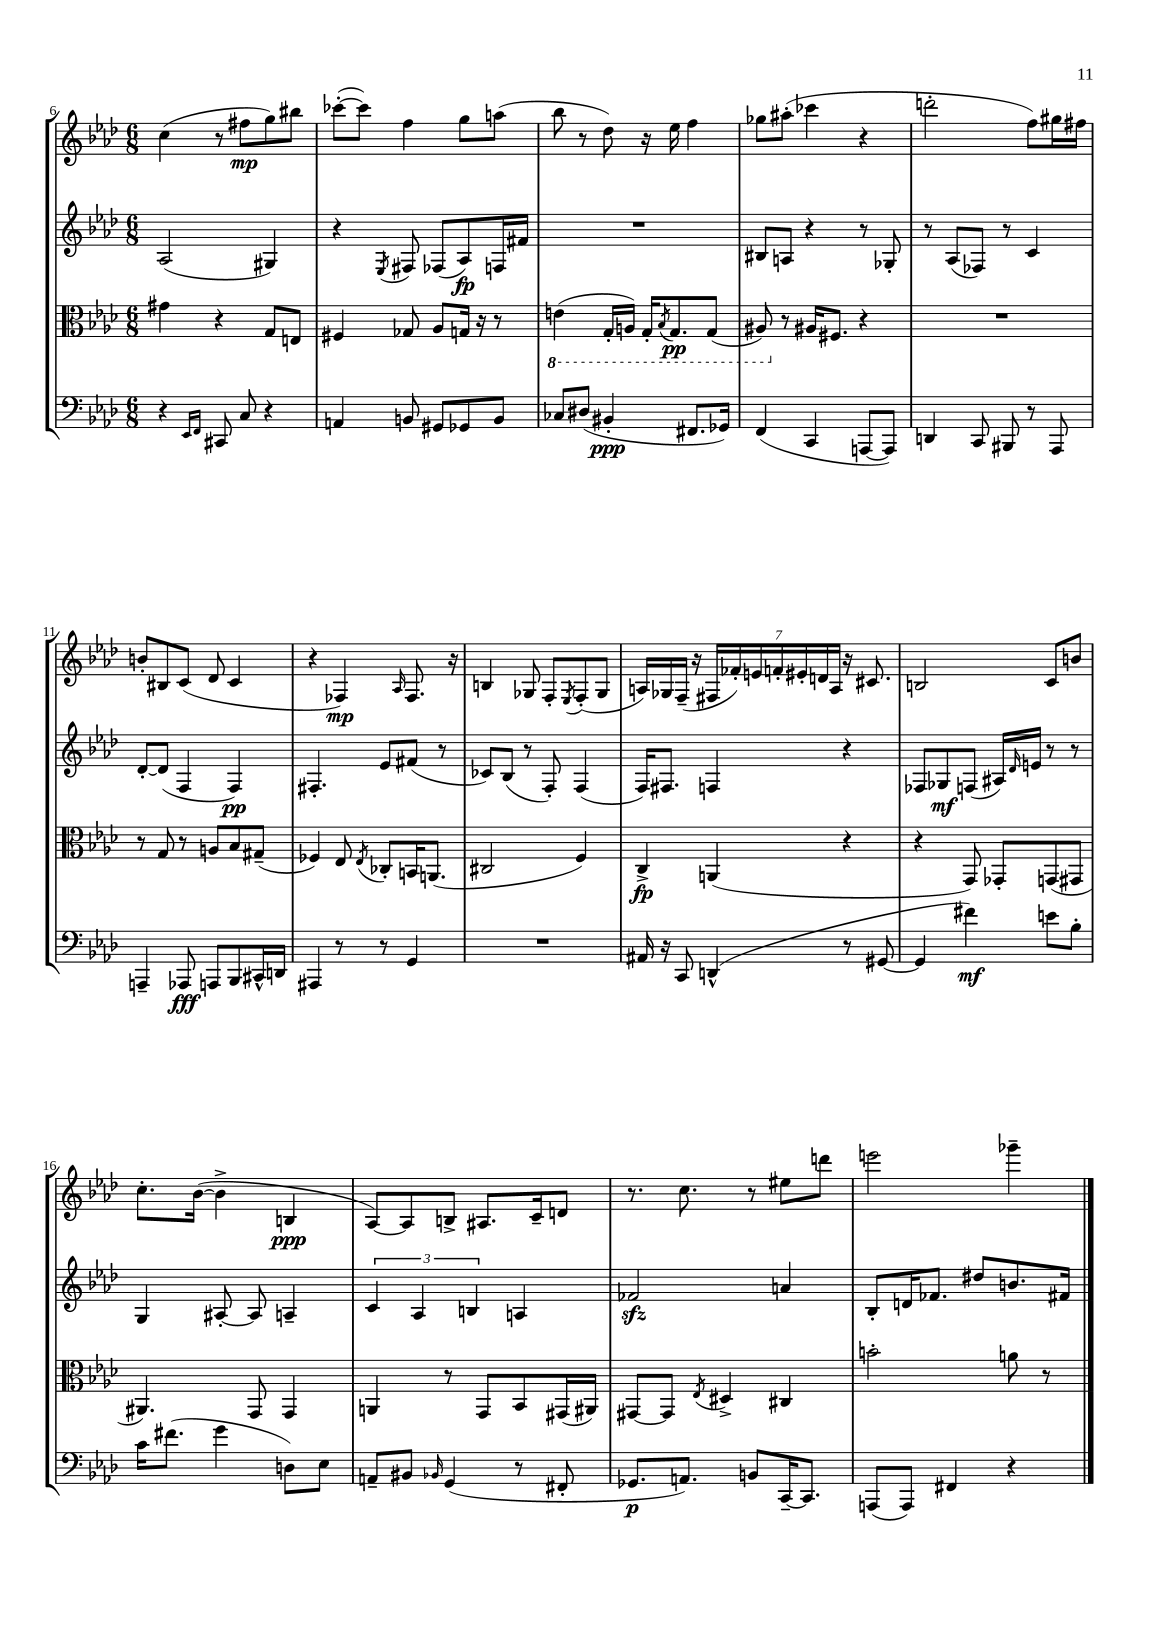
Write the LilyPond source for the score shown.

<<
\new StaffGroup <<
\new Staff = "s0" {
    \clef treble \key aes \major \numericTimeSignature \time 6/8
    c''4( r8 fis''8\mp g''8) bis''8 |
    ces'''8~-.( ces'''8) f''4 g''8 a''8( |
    bes''8 r8 des''8) r16 ees''16 f''4 |
    ges''8 ais''8-.( ces'''4 r4 |
    d'''2-. f''8) gis''16 fis''16 |
    b'8-. bis8 c'8( des'8 c'4 |
    r4 fes4\mp) \grace { aes16 } fes8. r16 |
    b4 ges8 f8-. \acciaccatura { ees8 } f8-.( ges8 |
    a16) ges16 f16--( r16 \tuplet 7/4 { fis16 fes'16-.) e'16 f'16-. eis'16-. d'16 a16 } r16 cis'8. |
    b2 c'8 b'8 |
    c''8.-. bes'16~( bes'4-> b4\ppp |
    aes8~) aes8 b8-> ais8. c'16-- d'8 |
    r8. c''8. r8 eis''8 d'''8 |
    e'''2 ges'''4-- \bar "|." |
}
\new Staff = "s1" {
    \clef treble \key aes \major \numericTimeSignature \time 6/8
    aes2( gis4) |
    r4 \acciaccatura { ees8 } fis8 fes8( aes8\fp) f16 fis'16 |
    R2. |
    bis8 a8 r4 r8 ges8-. |
    r8 aes8( fes8) r8 c'4 |
    des'8~-. des'8( f4 f4\pp) |
    fis4.-. ees'8 fis'8( r8 |
    ces'8) bes8( r8 f8-.) f4( |
    f16) fis8. f4 r4 |
    fes8 ges8\mf f8( ais16) \grace { des'16 } e'16 r8 r8 |
    g4 ais8~-. ais8 a4-- |
    \tuplet 3/2 { c'4 aes4 b4 } a4 |
    fes'2\sfz a'4 |
    bes8-. d'16 fes'8. dis''8 b'8. fis'16 \bar "|." |
}
\new Staff = "s2" {
    \clef alto \key aes \major \numericTimeSignature \time 6/8
    gis'4 r4 g8 e8 |
    fis4 ges8 aes8 g16 r16 r8 |
    \ottava #-1 e4( g,16-. a,16) g,16-. \acciaccatura { bes,8 } g,8.\pp g,8( |
    ais,8) \ottava #0 r8 ais16 fis8. r4 |
    R2. |
    r8 g8 r8 a8 bes8 gis8--( |
    fes4) ees8 \acciaccatura { ees8 } ces8-. b,16 a,8.( |
    cis2 f4) |
    c4->\fp a,4( r4 |
    r4 g,8) ges,8-. g,8( gis,8 |
    ais,4.) g,8 g,4 |
    a,4 r8 g,8 bes,8 gis,16( ais,16) |
    gis,8~ gis,8 \acciaccatura { ees8 } dis4-> cis4 |
    b'2-. a'8 r8 \bar "|." |
}
\new Staff = "s3" {
    \clef bass \key aes \major \numericTimeSignature \time 6/8
    r4 \grace { ees,16 f,16 } cis,8 c8 r4 |
    a,4 b,8 gis,8 ges,8 b,8 |
    ces8 dis8( bis,4-.\ppp fis,8. ges,16) |
    f,4( c,4 a,,8~ a,,8) |
    d,4 c,8 bis,,8 r8 aes,,8 |
    a,,4-- aes,,8\fff a,,8 bes,,8 cis,16-^ d,16 |
    ais,,4 r8 r8 g,4 |
    R2. |
    ais,16 r16 c,8 d,4-^( r8 gis,8~ |
    gis,4 fis'4\mf) e'8 bes8-. |
    c'16 fis'8.( g'4 d8) ees8 |
    a,8-- bis,8 \grace { bes,16 } g,4( r8 fis,8-. |
    ges,8.\p a,8.) b,8 c,16~-- c,8. |
    a,,8( a,,8) fis,4 r4 \bar "|." |
}
>>
>>
\layout { \context { \Score currentBarNumber = #6 } }
